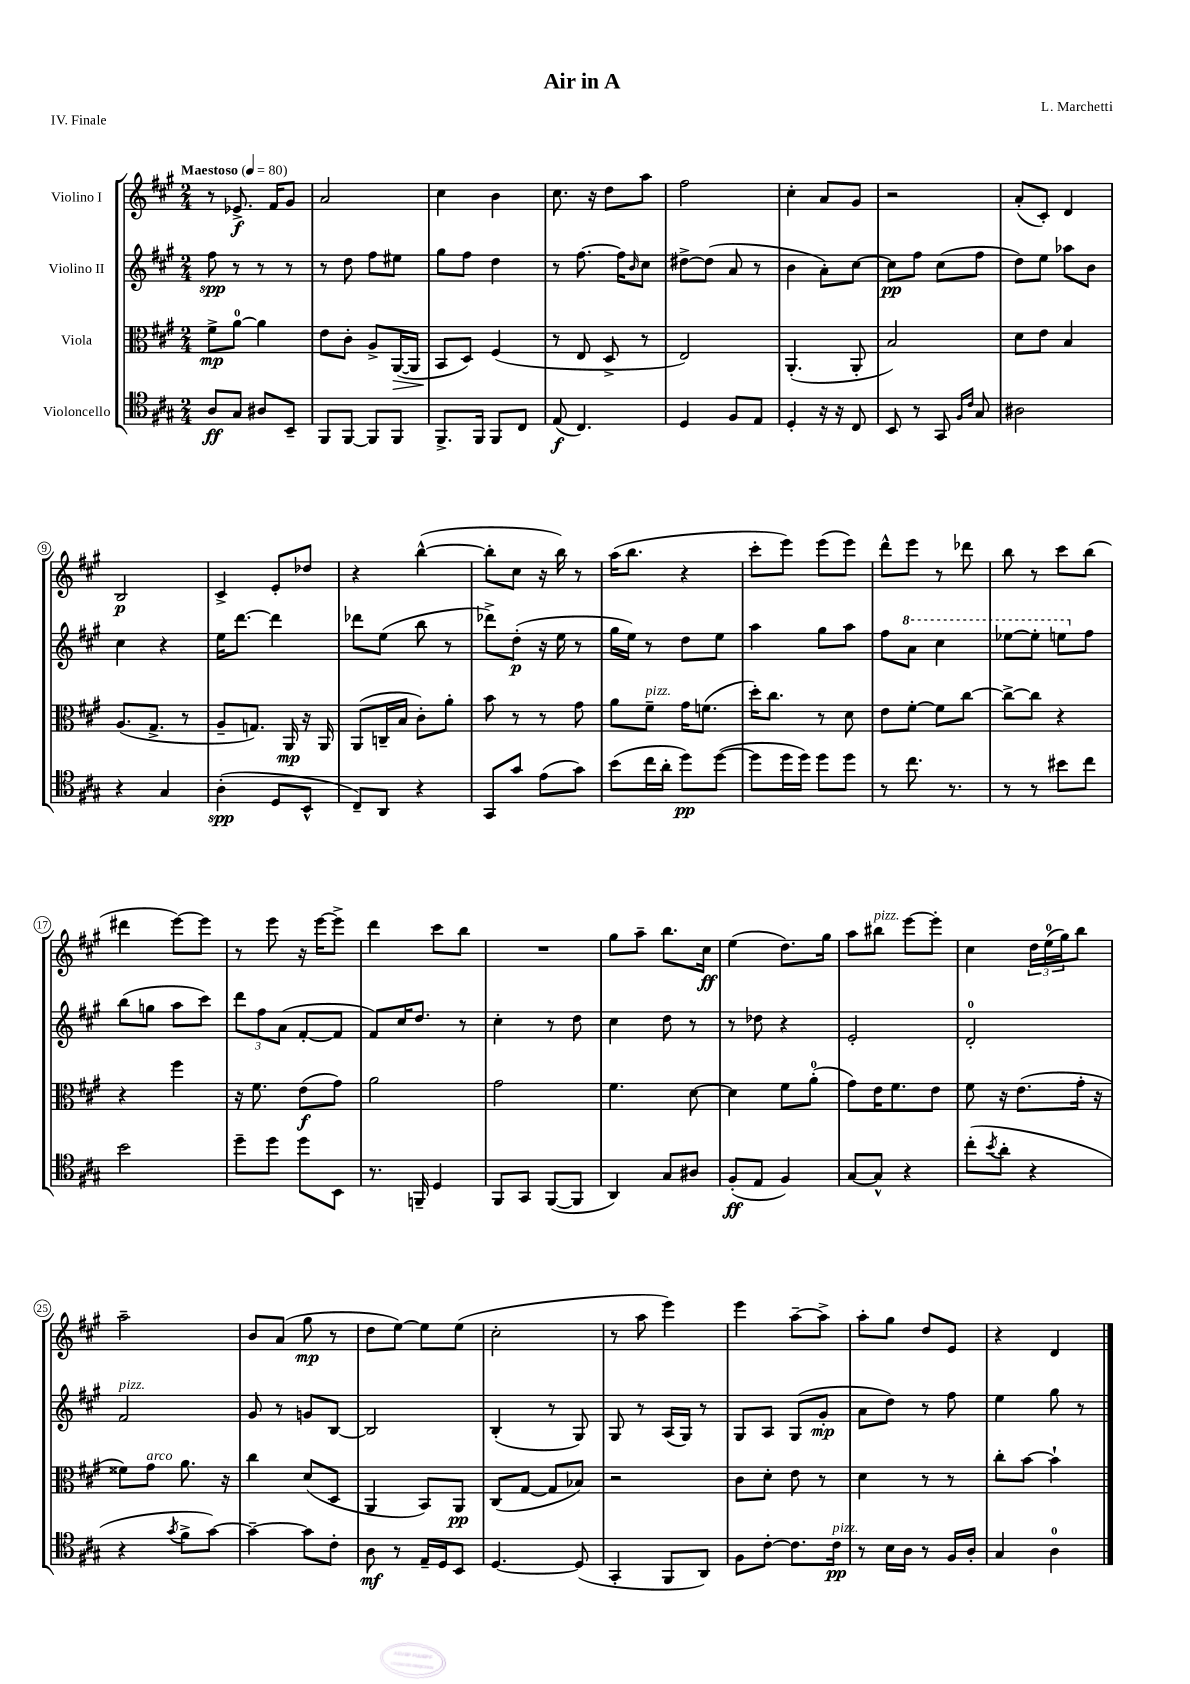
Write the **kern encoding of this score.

**kern	**kern	**kern	**kern
*staff4	*staff3	*staff2	*staff1
*clefC4	*clefC3	*clefG2	*clefG2
*k[f#c#g#]	*k[f#c#g#]	*k[f#c#g#]	*k[f#c#g#]
*M2/4	*M2/4	*M2/4	*M2/4
*MM80	*MM80	*MM80	*MM80
8A/L	8f#^\L	8ff#\	8r
8G#/J	[8a\J	8r	8.e-^/
8A#/L	4a\]	8r	.
.	.	.	16f#/LK
8BB~/J	.	8r	8g#/J
=	=	=	=
8FF#/L	8e\L	8r	2a/
[8FF#/J	8c#'\J	8dd\	.
8FF#/]L	8A^/L	8ff#\L	.
8FF#/J	([16AA/L	8ee#\J	.
.	16AA/]JJ	.	.
=	=	=	=
8.FF#^/L	8BB/L	8gg#\L	4cc#\
.	8D/J)	8ff#\J	.
16FF#/Jk	.	.	.
8FF#/L	(4F#/	4dd\	4b\
8C#/J	.	.	.
=	=	=	=
(8E/	8r	8r	8.cc#\
4.C#/)	8E/	[8.ff#\	.
.	.	.	16r
.	8D^/	.	8dd\L
.	.	16ff#\]LK	.
.	.	16qqb/	.
.	8r	8cc#\J	8aa\J
=	=	=	=
4D/	2E/)	[8dd#^\L	2ff#\
.	.	(8dd#\]J	.
8F#/L	.	8a/	.
8E/J	.	8r	.
=	=	=	=
4D'/	(4.AA'/	4b\	4cc#'\
16r	.	8a'\L)	8a/L
16r	.	.	.
8C#/	8AA'/	[8cc#\J	8g#/J
=	=	=	=
8BB/	2B/)	8cc#\]L	2r
8r	.	8ff#\J	.
8GG#/	.	(8cc#\L	.
16qqF#/LL	.	.	.
16qqc#/JJ	.	.	.
8G#/	.	8ff#\J	.
=	=	=	=
2A#\	8d\L	8dd\L)	(8a'/L
.	8e\J	8ee\J	8c#'/J)
.	4B/	8aa-\L	4d/
.	.	8b\J	.
=	=	=	=
4r	(8.A/L	4cc#\	2B/
.	8.G#^/J	.	.
4G#/	.	4r	.
.	8r	.	.
=	=	=	=
(4A'\	8A~/L	16ee\LK	4c#^/
.	.	[8.ddd\J	.
.	8.G/J)	.	.
8D/L	.	4ddd\]	8e'/L
.	16AA/	.	.
8BB^^/J	16r	.	8dd-/J
.	16AA/	.	.
=	=	=	=
8C#~/L)	(8AA/L	8ddd-\L	4r
8AA/J	16C~/L	(8ee\J	.
.	16B/JJ	.	.
4r	8c#'\L)	8bb\	([4bb^^\
.	8a'\J	8r	.
=	=	=	=
8GG#/L	8b\	8ddd-^\L)	8bb'\]L
8g#/J	8r	(8dd'\J	8cc#\J
(8e\L	8r	16r	16r
.	.	16ee\	16bb\)
8g#\J)	8g#\	8r	8r
=	=	=	=
(8b\L	8a\L	16gg#\LL	(16aa\LK
.	.	16ee\JJ)	8.bb\J
16cc#\L	8f#~\J	8r	.
16a'\JJ	.	.	.
8dd\L)	16g#\LK	8dd\L	4r
.	(8.f\J	.	.
([8dd\J	.	8ee\J	.
=	=	=	=
8dd\]L	16dd'\LK)	4aa\	8ccc#'\L
.	8.cc#\J	.	.
16dd\L	.	.	8eee\J)
16dd\JJ)	.	.	.
8dd\L	8r	8gg#\L	(8eee\L
8dd\J	8d\	8aa\J	8eee\J)
=	=	=	=
8r	8e\L	8ff#\L	8ddd^^\L
8.cc#\	[8f#'\J	8aa\J	8eee\J
.	8f#\]L	4ccc#\	8r
8.r	.	.	.
.	[8cc#\J	.	8ddd-\
=	=	=	=
8r	8cc#^\_L	[8eee-\L	8bb\
8r	8cc#\]J	8eee-'\]J	8r
8b#\L	4r	8eee\L	8ccc#\L
8cc#\J	.	8ff#\J	(8bb\J
=	=	=	=
2b\	4r	(8bb\L	4ddd#\
.	.	8gg\J	.
.	4ff#\	8aa\L	[8eee\L)
.	.	8ccc#\J)	8eee\]J
=	=	=	=
8dd~\L	16r	12ddd\L	8r
.	8.f#\	.	.
.	.	12ff#\	.
8dd\J	.	.	8eee\
.	.	(12a\J	.
8dd\L	(8e\L	[8f#'/L	16r
.	.	.	[16eee\LK
8BB\J	8g#\J)	8f#/]J	8eee^\]J
=	=	=	=
8.r	2a\	8f#/L)	4ddd\
.	.	16cc#/K	.
16FF~/	.	8.dd/J	.
4D/	.	.	8ccc#\L
.	.	8r	8bb\J
=	=	=	=
8FF#/L	2g#\	4cc#'\	2r
8GG#/J	.	.	.
([8FF#/L	.	8r	.
8FF#/]J	.	8dd\	.
=	=	=	=
4AA/)	4.f#\	4cc#\	8gg#\L
.	.	.	8aa~\J
8G#/L	.	8dd\	8.bb\L
8A#/J	[8d\	8r	.
.	.	.	16cc#\Jk
=	=	=	=
(8F#'/L	4d\]	8r	(4ee\
8E/J	.	8dd-\	.
4F#/)	8f#\L	4r	8.dd\L)
.	(8a'\J	.	.
.	.	.	16gg#\Jk
=	=	=	=
[8G#/L	8g#\L)	2e'/	8aa\L
8G#^^/]J	16e\K	.	8bb#\J
.	8.f#\	.	.
4r	.	.	[8eee\L
.	8e\J	.	8eee'\]J
=	=	=	=
(8cc#'\L	8f#\	2d'/	4cc#\
8qb/	.	.	.
8a'\J	16r	.	.
.	(8.e\L	.	.
4r	.	.	24dd\LL
.	.	.	(24ee\
.	.	.	24gg#\J)
.	16g#'\Jk	.	8bb\J
.	16r	.	.
=	=	=	=
4r	8f##\L)	2f#/	2aa~\
.	8g#\J	.	.
8qg#/	.	.	.
8f#^\L	8.a\	.	.
[8g#\J)	.	.	.
.	16r	.	.
=	=	=	=
4g#~\_	4cc#\	8g#/	8b/L
.	.	8r	(8a/J
8g#\]L	(8d/L	8g/L	8gg#\
8c#'\J	8D/J	[8B/J	8r
=	=	=	=
8A\	4AA/	2B/]	8dd\L
8r	.	.	[8ee\J)
16E~/LL	8BB/L)	.	8ee\]L
16D/J	.	.	.
8BB/J	8AA/J	.	(8ee\J
=	=	=	=
[4.D/	(8C#/L	(4B'/	2cc#'\
.	[8G#/J	.	.
.	8G#/]L	8r	.
(8D/]	8B-/J)	8G#/)	.
=	=	=	=
4GG#'/	2r	8G#/	8r
.	.	8r	8aa\
8FF#/L	.	(16A/LL	4eee\)
.	.	16G#/JJ)	.
8AA/J)	.	8r	.
=	=	=	=
8F#\L	8c#\L	8G#/L	4eee\
[8c#'\J	8d'\J	8A/J	.
8.c#\]L	8e\	(8G#/L	[8aa~\L
.	8r	8g#'/J	8aa^\]J
16c#\Jk	.	.	.
=	=	=	=
8r	4d\	8a\L	8aa'\L
16B\LL	.	8dd\J)	8gg#\J
16A\JJ	.	.	.
8r	8r	8r	8dd/L
16F#/LL	8r	8ff#\	8e/J
16A'/JJ	.	.	.
=	=	=	=
4G#/	8cc#'\L	4ee\	4r
.	[8b\J	.	.
4A\	4b`\]	8gg#\	4d/
.	.	8r	.
==	==	==	==
*-	*-	*-	*-
